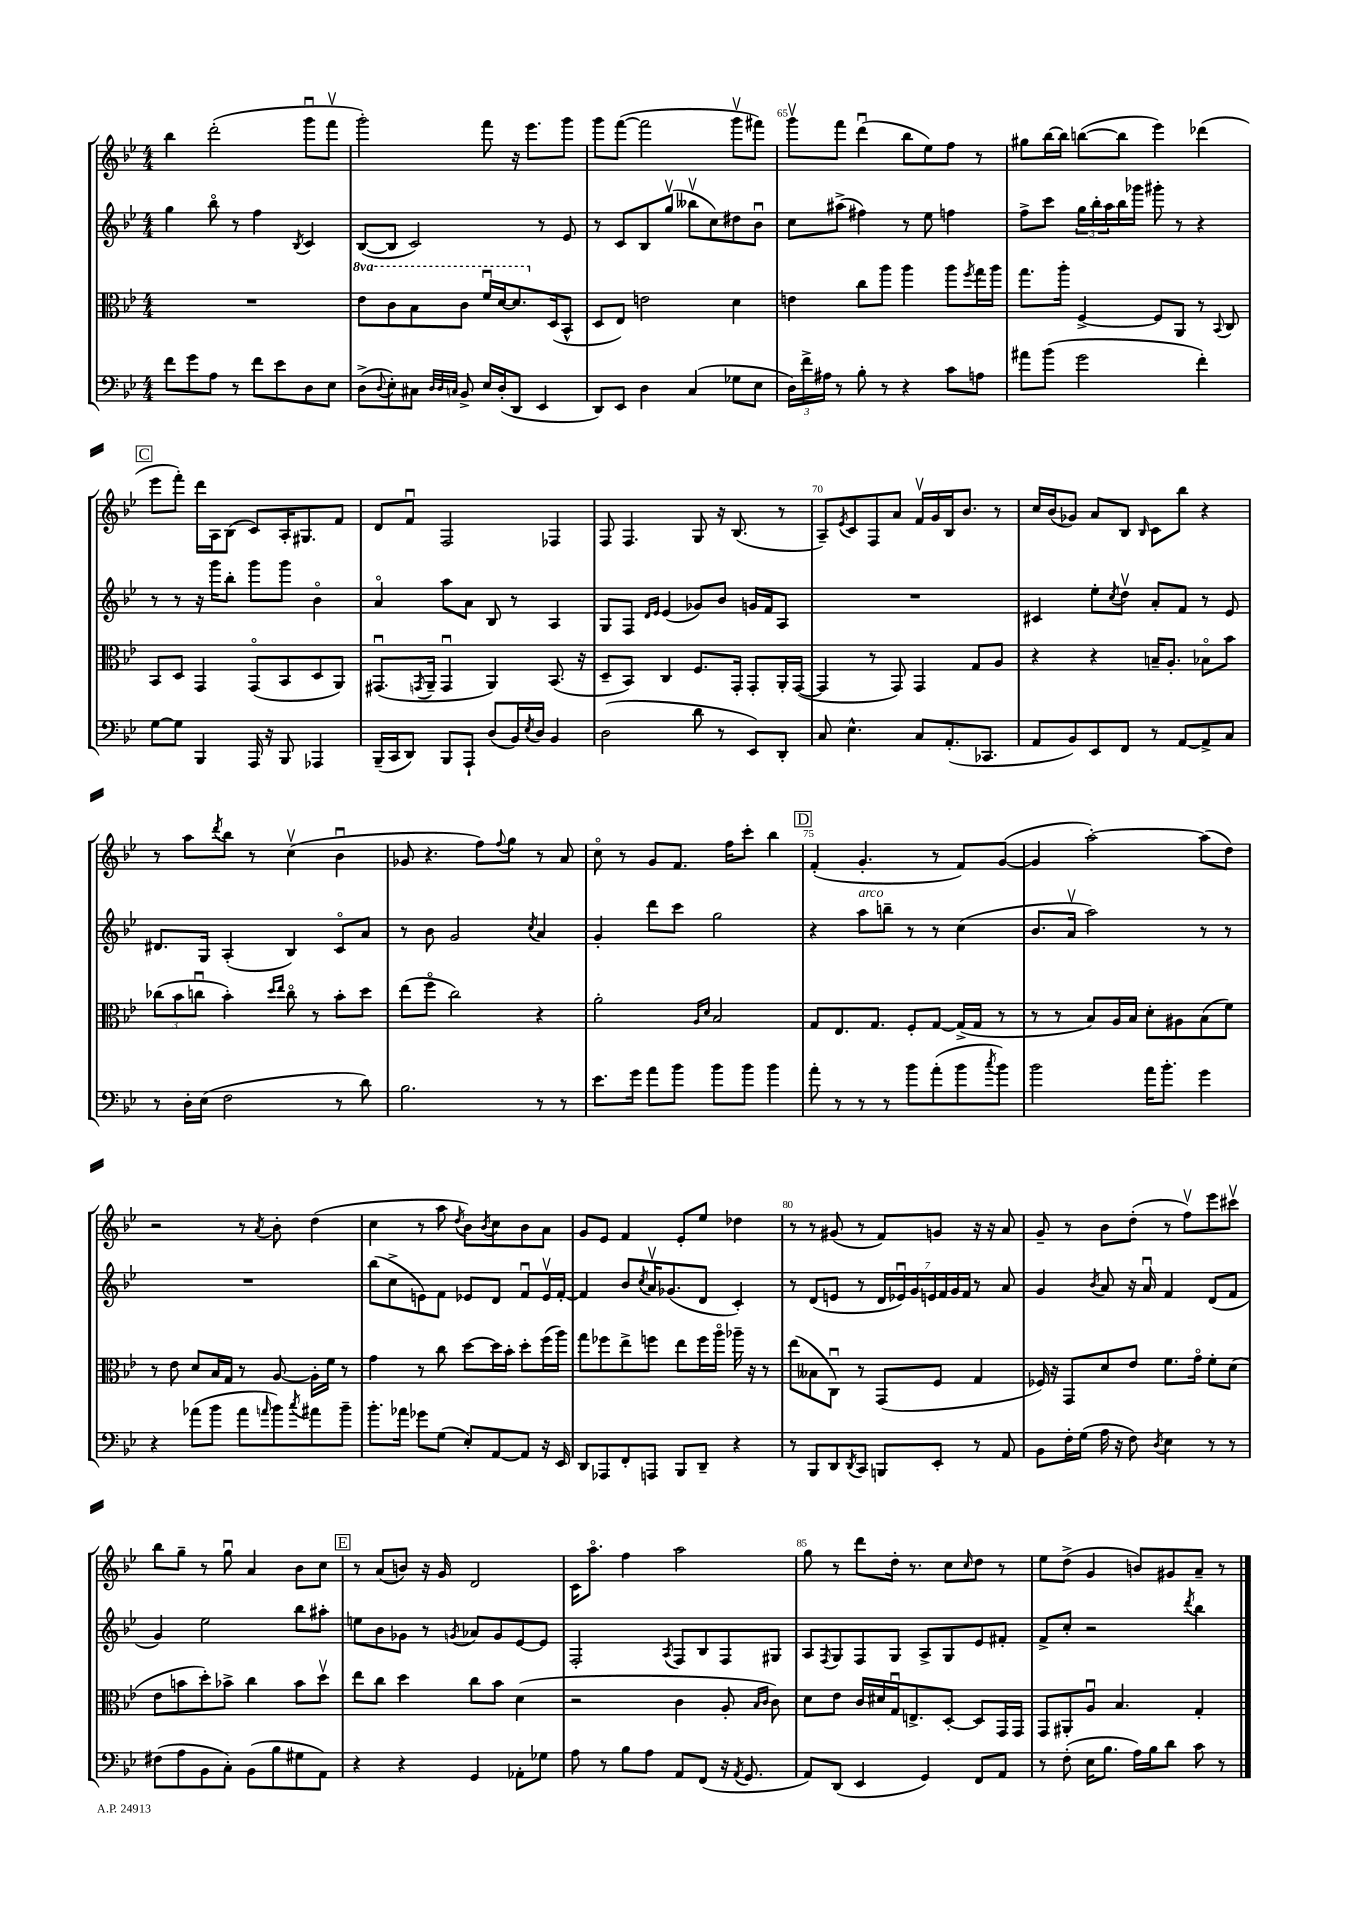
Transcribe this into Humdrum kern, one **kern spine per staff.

**kern	**kern	**kern	**kern
*staff4	*staff3	*staff2	*staff1
*clefF4	*clefC3	*clefG2	*clefG2
*k[b-e-]	*k[b-e-]	*k[b-e-]	*k[b-e-]
*M4/4	*M4/4	*M4/4	*M4/4
8f	1r	4gg	4bb-
8g	.	.	.
8A	.	8bb-o	(2ddd'
8r	.	8r	.
8f	.	4ff	.
8e-	.	.	.
.	.	8qB-	.
8D	.	4c	8gggu
8E-	.	.	8fffv
=	=	=	=
(8D^	8ee-	([8B-	2ggg')
8qqD	.	.	.
8E-')	8cc	8B-]	.
8C#	8b-	2c)	.
32qqD	.	.	.
32qqD	.	.	.
32qqC	.	.	.
8BB-^	8cc	.	.
16E-	16ffu	.	8fff
(16D'	[16dd	.	.
8DD	8.dd]	.	16r
.	.	.	8.eee-
4EE-	.	8r	.
.	(16D	.	.
.	8BB-^^	8e-	8ggg
=	=	=	=
8DD)	8D	8r	8ggg
8EE-	8E-)	8c	([8fff
4D	2e	8B-	2fff]
.	.	(8ggv	.
(4C	.	8bb--v	.
.	.	8cc)	.
8G-	4d	8dd#	8gggv
8E-	.	8b-u	8fff#)
=	=	=	=
24D)	4e	8cc	8gggv
24f^	.	.	.
24A#	.	.	.
8r	.	(8aa#^	8fff
8B-'	8cc	4ff#)	(4dddu
8r	8aa	.	.
4r	4aa	8r	8bb-
.	.	8ee-	8ee-)
8c	8aa	4ff	8ff
.	8qff	.	.
8A	16gg	.	8r
.	16aa	.	.
=	=	=	=
8a#	8.gg	8ff^	8gg#
(8b-	.	8ccc	[16bb-
.	16aa'	.	16bb-]
2g	[4F^	24gg	([8bb
.	.	24bb-'	.
.	.	24aa	.
.	.	16bb-	8bb]
.	.	16ggg-	.
.	8F]	8ggg#'	4eee-)
.	8AA	8r	.
4f')	8r	4r	(4ddd-
.	8qqBB-	.	.
.	8C	.	.
=	=	=	=
[8G	8BB-	8r	8eee-
8G]	8D	8r	8fff')
4BBB-	4GG	16r	16ddd
.	.	16ggg	16A
.	.	8bb-'	(8B-
16AAA	(8GGo	8ggg	8c)
16r	.	.	.
8BBB-	8BB-	8ggg	16A'
.	.	.	8.G#
4AAA-	8D	4b-o	.
.	8AA)	.	8f
=	=	=	=
(16BBB-~	(8.GG#u	4ao	8d
16CC	.	.	.
8DD)	.	.	8fu
.	8qGG	.	.
.	16AA~	.	.
8BBB-	4GGu	8aa	2F
8AAA`	.	8a	.
(8D	4AA)	8B-	.
16BB-)	.	8r	.
8qE-	.	.	.
16D	.	.	.
4BB-	(8.BB-	4A	4F-
.	16r	.	.
=	=	=	=
(2D	8D~	8G	8F
.	8BB-)	8F	4.F
.	.	16qqd	.
.	.	16qqe-	.
.	4C	(4e-	.
8d	8.F	8g-)	8G
8r	.	8b-	16r
.	16GG'	.	(8.B-
8EE-)	8GG'	16g	.
.	.	16f	.
8DD'	16AA'	8A	8r
.	([16GG	.	.
=	=	=	=
8C	4GG]	1r	8A~)
.	.	.	8qe-
4.E-^^	.	.	8c
.	8r	.	8F
.	8GG)	.	8a
8C	4GG	.	16fv
.	.	.	16g
(8.AA'	.	.	16B-
.	.	.	8.b-
.	8G	.	.
8.CC-	.	.	.
.	8A	.	8r
=	=	=	=
8AA	4r	4c#	16cc
.	.	.	(16b-
8BB-)	.	.	8g-)
8EE-	4r	8ee-'	8a
.	.	8qcc	.
8FF	.	8ddv	8B-
.	.	.	16qqB-
8r	16B~	8a'	8c
.	8.A'	.	.
[8AA	.	8f	8bb-
8AA^]	8B-o	8r	4r
8C	8b-	8e-	.
=	=	=	=
8r	(12cc-	8.d#	8r
.	12b-	.	.
16D'	.	.	8aa
.	12ccu	.	.
(16E-	.	16G	.
.	.	.	8qddd
2F	4b-')	(4A'	8bb-
.	.	.	8r
.	16qqdd	.	.
.	16qqee-	.	.
.	8cco	4B-)	(4ccv
.	8r	.	.
8r	8b-'	8co	4b-u
8d)	8dd	8a	.
=	=	=	=
2.B-	(8ee-	8r	8g-
.	8ffo	8b-	4.r
.	2cc)	2g	.
.	.	.	8ff)
.	.	.	8qqff
.	.	.	8gg
.	.	8qcc	.
8r	4r	4a	8r
8r	.	.	8a
=	=	=	=
8.e-	2a'	4g'	8cco
.	.	.	8r
16g	.	.	.
8a	.	8ddd	8g
8b-	.	8ccc	8.f
.	16qqA	.	.
.	16qqd	.	.
8b-	2B-	2gg	.
.	.	.	16ff
8b-	.	.	8ccc'
4b-	.	.	4bb-
=	=	=	=
8a'	8G	4r	(4f'
8r	8.E-	.	.
8r	.	8aa	4.g'
.	8.G	.	.
8r	.	8bb~	.
8b-	8F'	8r	.
(8a'	[8G	8r	8r
8b-	(16G^]	(4cc	8f)
.	16G	.	.
8qcc	.	.	.
8b-)	8r	.	([8g
=	=	=	=
2b-	8r	8.b-	4g]
.	8r	.	.
.	.	16av	.
.	8B-)	2aa)	[2aa')
.	16A	.	.
.	16B-	.	.
16a	8d'	.	.
8.b-'	.	.	.
.	8A#	.	.
4g	(8B-	8r	(8aa]
.	8f)	8r	8dd)
=	=	=	=
4r	8r	1r	2r
.	8e-	.	.
(8a-	8d	.	.
8b-	16B-	.	.
.	16G	.	.
8a-	8r	.	8r
16qqa	.	.	8qa
8b-)	[8A	.	8b-'
8qcc	.	.	.
8a#	16A']	.	(4dd
.	16f	.	.
8b-~	8r	.	.
=	=	=	=
8.b-'	4g	(8bb-	4cc
.	.	8cc^	.
16a-	.	.	.
8g-	8r	8e)	8r
(8G	8cc	8f	8aa
.	.	.	8qdd
8E-')	[8dd	8e-	8b-)
.	.	.	8qb-
[8AA	16dd]	8d	8cc
.	16b-'	.	.
8AA]	8dd'	8fu	8b-
16r	(16ff	16e-v	8a
16EE-	16aa)	[16f'	.
=	=	=	=
8DD	8gg	4f]	8g
8AAA-	8ff-	.	8e-
8FF'	8ee-^	8b-	4f
.	.	8qcc	.
8AAA	8ff	16av	.
.	.	(8.g-	.
8BBB-	8ee-	.	8e-'
8DD~	16ff	8d	8ee-
.	16aao	.	.
4r	16aa-~	4c')	4dd-
.	16r	.	.
.	8r	.	.
=	=	=	=
8r	(8ee-	8r	8r
8BBB-	8B--	(8d	8r
8DD	8Cu)	8e	(8g#
8qDD	.	.	.
8CC	8r	8r	8r
8BBB	(8GG	28d	8f)
.	.	28e-u)	.
.	.	28g	.
.	.	28e	.
8EE-'	8F	.	8g
.	.	28f	.
.	.	28g	.
.	.	28f	.
8r	4G	8r	16r
.	.	.	16r
8AA	.	8a	8a
=	=	=	=
8BB-	16F-)	4g	8g~
.	16r	.	.
16F'	8GG	.	8r
(16G	.	.	.
.	.	8qb-	.
16A	8d	8a	8b-
16r	.	.	.
8F)	8e-	16r	(8dd'
.	.	16au	.
8qD	.	.	.
4E-	8.f	4f	8r
.	.	.	8ffv)
.	16go	.	.
8r	8f'	(8d	8eee-
8r	(8d	8f	8ccc#v
=	=	=	=
(8F#	8e-	4g)	8bb-
8A	8b	.	8gg~
8BB-	8dd')	2ee-	8r
8C')	8b-^	.	8ggu
(8BB-	4cc	.	4a
8B-	.	.	.
8G#	8b-	8bb-	8b-
8AA)	8ddv	8aa#'	8cc
=	=	=	=
4r	8ee-	8ee	8r
.	8cc	8b-	(8a
4r	4dd	8g-	8b)
.	.	8r	16r
.	.	.	16g
.	.	8qg	.
4GG	8cc	8a-	2d
.	8b-	8g	.
8AA-'	(4d	[8e-	.
8G-	.	8e-]	.
=	=	=	=
8A	2r	2F'	16c
.	.	.	8.aao
8r	.	.	.
8B-	.	.	4ff
8A	.	.	.
.	.	8qA	.
8AA	4c	8F	2aa
(8FF	.	8B-	.
16r	8A'	8F	.
8qAA	.	.	.
8.GG	.	.	.
.	16qqB-	.	.
.	16qqc	.	.
.	8c)	8G#	.
=	=	=	=
8AA)	8d	8A	8gg
.	.	8qF	.
(8DD	8e-	8G	8r
4EE-	16c	8F	8ddd
.	16d#	.	.
.	16Gu	8G	16dd'
.	8.E^	.	8.r
4GG)	.	8A^	.
.	[8D'	8G	8cc
.	.	.	16qqcc
8FF	8D]	8e-	8dd
8AA	16GG	8f#'	8r
.	16GG	.	.
=	=	=	=
8r	8GG	8f^	8ee-
(8F'	8AA#'	8cc'	(8dd^
16E-	8Au	2r	4g
8.B-	.	.	.
.	4.B-	.	.
16A)	.	.	8b)
16B-	.	.	.
8d	.	.	8g#
.	.	8qddd	.
8c	4G'	4bb-	8a~
8r	.	.	8r
==	==	==	==
*-	*-	*-	*-
